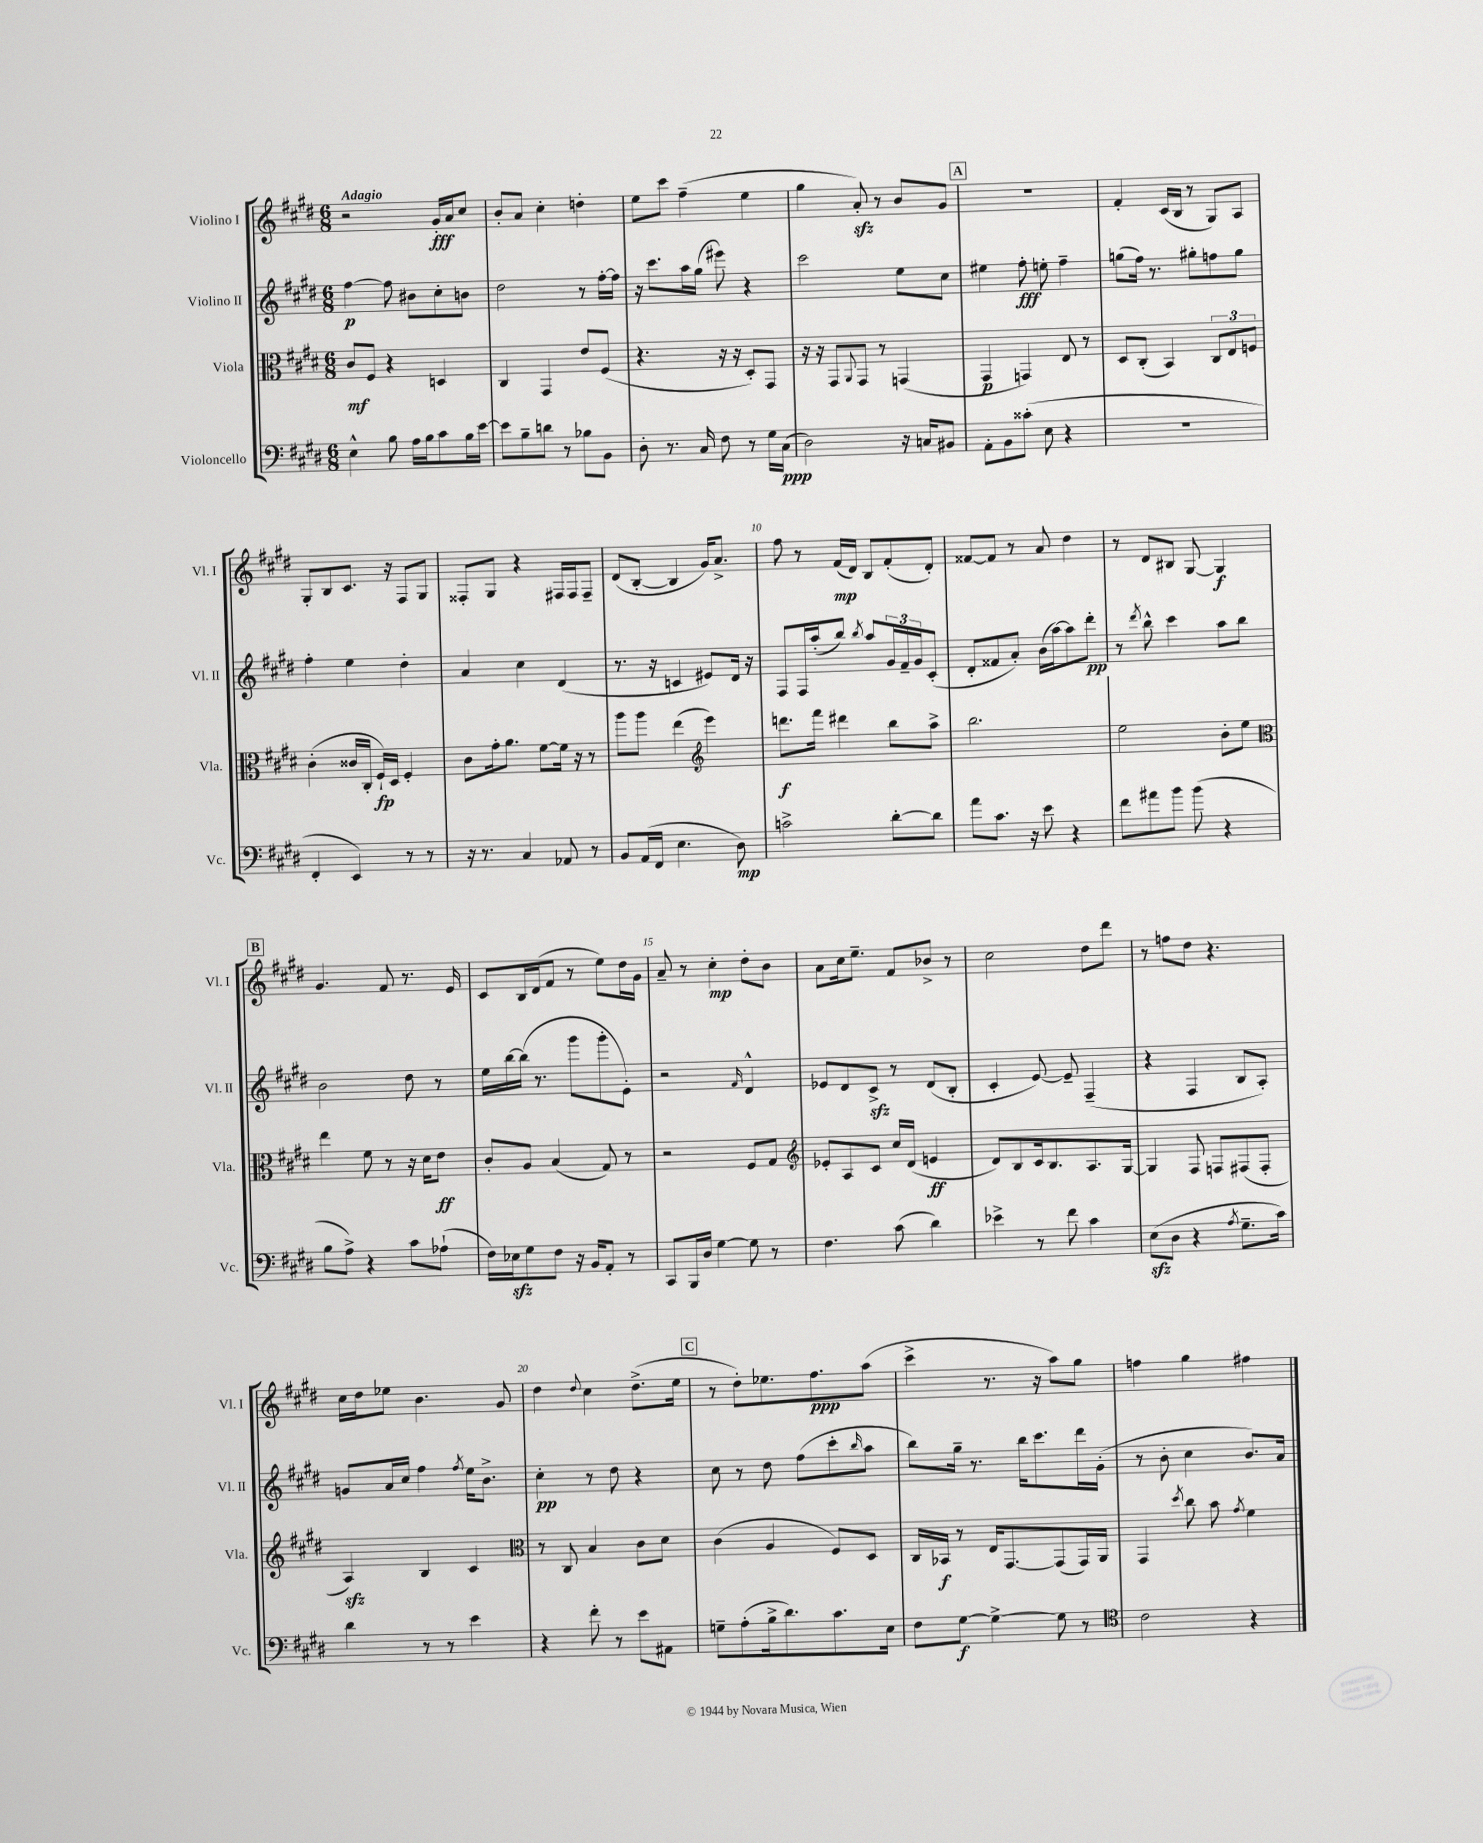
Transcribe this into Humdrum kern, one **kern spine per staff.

**kern	**dynam	**kern	**dynam	**kern	**dynam	**kern	**dynam
*part4	*part4	*part3	*part3	*part2	*part2	*part1	*part1
*staff4	*staff4	*staff3	*staff3	*staff2	*staff2	*staff1	*staff1
*I"Violoncello	*	*I"Viola	*	*I"Violino II	*	*I"Violino I	*
*I'Vc.	*	*I'Vla.	*	*I'Vl. II	*	*I'Vl. I	*
*clefF4	*	*clefC3	*	*clefG2	*	*clefG2	*
*k[f#c#g#d#]	*	*k[f#c#g#d#]	*	*k[f#c#g#d#]	*	*k[f#c#g#d#]	*
*M6/8	*	*M6/8	*	*M6/8	*	*M6/8	*
=1	=1	=1	=1	=1	=1	=1	=1
!	!	!	!	!	!	!LO:TX:a:B:t=Adagio	!
4E^^\	.	8c#/L	mf	[4ff#\	p	2r	.
.	.	8F#/J	.	.	.	.	.
8B\	.	4r	.	8ff#\]	.	.	.
16A\LL	.	.	.	8b#X\L	.	.	.
16B\J	.	.	.	.	.	.	.
8c#\	.	4Dn/	.	8cc#'\	.	16g#'/LL	fff
.	.	.	.	.	.	16a/J	.
16B\L	.	.	.	8bn\J	.	8cc#/J	.
[16e\JJ	.	.	.	.	.	.	.
=2	=2	=2	=2	=2	=2	=2	=2
8e\L]	.	4C#/	.	2dd#\	.	8b'/L	.
8B~\	.	.	.	.	.	8a/J	.
8dn\J	.	4GG#/	.	.	.	4cc#'\	.
8r	.	.	.	.	.	.	.
8B-X\L	.	8e/L	.	8r	.	4ddn'\	.
8BB\J	.	(8F#/J	.	[16ff#'\LL	.	.	.
.	.	.	.	16ff#\JJ]	.	.	.
=3	=3	=3	=3	=3	=3	=3	=3
8D#'\	.	4.r	.	16r	.	8ee\L	.
.	.	.	.	8.ccc#\L	.	.	.
8.r	.	.	.	.	.	8ccc#\J	.
.	.	.	.	16aa\L	.	(4ff#~\	.
16C#/	.	.	.	(16gg#\JJ	.	.	.
8F#\	.	16r	.	8eee#X\)	.	.	.
.	.	16r	.	.	.	.	.
8r	.	8D#'/L)	.	4r	.	4ee\	.
16G#\LL	.	8GG#/J	.	.	.	.	.
(16C#\JJ	ppp	.	.	.	.	.	.
=4	=4	=4	=4	=4	=4	=4	=4
2D#\)	.	16r	.	2ccc#\	.	4gg#\	.
.	.	16r	.	.	.	.	.
.	.	8GG#/L	.	.	.	.	.
.	.	8qqAA/	.	.	.	.	.
.	.	8GG#/J	.	.	.	8azz'/)	.
.	.	8r	.	.	.	8r	.
16r	.	(4GGn/	.	8ee\L	.	8b/L	.
16Cn/KL	.	.	.	.	.	.	.
8BB#X/J	.	.	.	8cc#\J	.	8g#/J	.
!!LO:REH:place=s1:t=A
=5	=5	=5	=5	=5	=5	=5	=5
8AA'\L	.	4GG#/	p	4ee#X\	.	2.r	.
8BB\	.	.	.	.	.	.	.
(8c##X'\J	.	4GGn/)	.	8ff#'\	fff	.	.
8E\	.	.	.	8een'\	.	.	.
4r	.	8E/	.	4ff#~\	.	.	.
.	.	8r	.	.	.	.	.
=6	=6	=6	=6	=6	=6	=6	=6
2.r	.	8D#/L	.	(8ggn\L	.	4f#'/	.
.	.	(8C#'/J	.	16ff#\Jk)	.	.	.
.	.	.	.	8.r	.	.	.
.	.	4BB/)	.	.	.	(16c#/LL	.
.	.	.	.	.	.	16B/JJ	.
.	.	.	.	8gg#X'\L	.	8r	.
.	.	12C#/L	.	8ffn\	.	8G#/L)	.
.	.	12E/	.	.	.	.	.
.	.	.	.	8gg#\J	.	8A/J	.
.	.	12Fn/J	.	.	.	.	.
!!LO:LB:g=z
=7	=7	=7	=7	=7	=7	=7	=7
4FF#'/	.	(4c#'\	.	4ff#'\	.	8G#'/L	.
.	.	.	.	.	.	8B/	.
4EE/)	.	16c##X/LL	.	4ee\	.	8.c#/J	.
.	.	16C#'/JJ	.	.	.	.	.
.	.	16F#`/LL)	fp	.	.	.	.
.	.	16D#/JJ	.	.	.	16r	.
8r	.	4F#'/	.	4dd#'\	.	8F#/L	.
8r	.	.	.	.	.	8G#/J	.
=8	=8	=8	=8	=8	=8	=8	=8
16r	.	8c#\L	.	4a/	.	8F##X'/L	.
8.r	.	.	.	.	.	.	.
.	.	16g#'\k	.	.	.	8G#/J	.
.	.	8.a\J	.	.	.	.	.
4C#/	.	.	.	4cc#\	.	4r	.
.	.	[8f#\L	.	.	.	.	.
8AA-X/	.	16f#\Jk]	.	(4d#/	.	16F#X/LL	.
.	.	16r	.	.	.	16F#/J	.
8r	.	8r	.	.	.	8F#~/J	.
=9	=9	=9	=9	=9	=9	=9	=9
8BB/L	.	8aa\L	.	8.r	.	(8d#/L	.
(16AA/L	.	8aa\J	.	.	.	[8B'/J	.
16FF#/JJ	.	.	.	16r	.	.	.
4.E\	.	(4ee\	.	4cn/	.	4B/]	.
*	*	*clefG2	*	*	*	*	*
.	.	4eee\)	.	8e#X/L)	.	16g#/KL)	.
.	.	.	.	.	.	8.a^/J	.
8D#\)	mp	.	.	16d#/Jk	.	.	.
.	.	.	.	16r	.	.	.
=10	=10	=10	=10	=10	=10	=10	=10
2cn^\	.	8.dddn\L	f	8F#/L	.	8ff#\	.
.	.	.	.	16F#/L	.	8r	.
.	.	16fff#\Jk	.	(16aa'/J	.	.	.
.	.	4ddd#X\	.	8bb/J)	.	(16f#/LL	mp
.	.	.	.	.	.	16d#/JJ)	.
.	.	.	.	8qbb/	.	.	.
.	.	.	.	8aa/L	.	8B/L	.
[8d#'\L	.	8bb\L	.	24g#/L	.	(8f#'/	.
.	.	.	.	24f#~/	.	.	.
.	.	.	.	24g#/J	.	.	.
8d#\J]	.	8aa^\J	.	(8c#'/J	.	8d#'/J)	.
=11	=11	=11	=11	=11	=11	=11	=11
8a\L	.	2.bb\	.	8d#'/L	.	[8f##X/L	.
8.c#\J	.	.	.	8f##X/	.	8f##/J]	.
.	.	.	.	8a'/J)	.	8r	.
16r	.	.	.	.	.	.	.
8e\	.	.	.	(16b\LL	.	8a/	.
.	.	.	.	[16aa\J)	.	.	.
4r	.	.	.	8aa\]	.	4dd#\	.
.	.	.	.	8ddd#'\J	pp	.	.
=12	=12	=12	=12	=12	=12	=12	=12
8f#\L	.	2ee\	.	8r	.	8r	.
.	.	.	.	8qddd#/	.	.	.
8a#X\	.	.	.	8bb^^\	.	8d#/L	.
8b\J	.	.	.	4ccc#\	.	8B#X/J	.
(8b\	.	.	.	.	.	[8G#/	.
4r	.	8b'\L	.	8aa\L	.	4G#/]	f
.	.	8ee\J	.	8bb\J	.	.	.
!!LO:LB:g=z
!!LO:REH:place=s1:t=B
=13	=13	=13	=13	=13	=13	=13	=13
*	*	*clefC3	*	*	*	*	*
8B\L	.	4ee\	.	2b\	.	4.g#/	.
8A^\J)	.	.	.	.	.	.	.
4r	.	8f#\	.	.	.	.	.
.	.	8r	.	.	.	8f#/	.
8c#\L	.	16r	.	8dd#\	.	8.r	.
.	.	16d#\KL	.	.	.	.	.
(8A-X`\J	.	8e\J	ff	8r	.	.	.
.	.	.	.	.	.	16e/	.
=14	=14	=14	=14	=14	=14	=14	=14
16F#\LL)	.	8c#'/L	.	16ee\LL	.	8c#/L	.
16E-Xzz\J	.	.	.	[16bb\	.	.	.
8G#\	.	8A/J	.	(16bb\JJ]	.	16B/L	.
.	.	.	.	8.r	.	(16d#/J	.
8F#\J	.	(4B/	.	.	.	8f#/J	.
16r	.	.	.	8ggg#\L	.	8r	.
16BB/KL	.	.	.	.	.	.	.
8AA'/J	.	8G#/)	.	8ggg#'\	.	8ee\L)	.
8r	.	8r	.	8e'\J)	.	16dd#\L	.
.	.	.	.	.	.	16g#\JJ	.
=15	=15	=15	=15	=15	=15	=15	=15
8CC#/L	.	2r	.	2r	.	8a~/	.
16BBB/L	.	.	.	.	.	8r	.
16D#/JJ	.	.	.	.	.	.	.
[4G#\	.	.	.	.	.	4cc#'\	mp
.	.	.	.	16qqf#/	.	.	.
8G#\]	.	8F#/L	.	4d#^^/	.	8dd#'\L	.
8r	.	8G#/J	.	.	.	8b\J	.
=16	=16	=16	=16	=16	=16	=16	=16
*	*	*clefG2	*	*	*	*	*
4.F#\	.	8e-X'/L	.	8e-X/L	.	8a\L	.
.	.	8A/	.	8d#/	.	16cc#\k	.
.	.	.	.	.	.	8.ee~\J	.
.	.	8c#/J	.	8c#zz^/J	.	.	.
(8c#\	.	16cc#/LL	.	8r	.	8f#/L	.
.	.	(16d#/JJ	.	.	.	.	.
4d#\)	.	4en/	ff	(8d#/L	.	8b-X^/J	.
.	.	.	.	8B'/J	.	8r	.
=17	=17	=17	=17	=17	=17	=17	=17
4e-X^\	.	8d#/L)	.	4c#'/	.	2cc#\	.
.	.	8B/	.	.	.	.	.
8r	.	16c#/k	.	[8e/)	.	.	.
.	.	8.B/	.	.	.	.	.
8f#\	.	.	.	8e~/]	.	.	.
4c#\	.	8.A/	.	(4F#~/	.	8dd#\L	.
.	.	.	.	.	.	8ddd#\J	.
.	.	[16G#/Jk	.	.	.	.	.
=18	=18	=18	=18	=18	=18	=18	=18
(8Ezz\L	.	4G#/]	.	4r	.	8r	.
8D#\J	.	.	.	.	.	8ffn\L	.
4r	.	8F#/	.	4F#/	.	8dd#\J	.
.	.	8Fn/L	.	.	.	4.r	.
8qA/	.	.	.	.	.	.	.
8.G#~\L	.	(8F#X/	.	8B/L	.	.	.
.	.	8F#'/J	.	8A'/J)	.	.	.
16c#\Jk)	.	.	.	.	.	.	.
!!LO:LB:g=z
=19	=19	=19	=19	=19	=19	=19	=19
4d#\	.	4Azz/)	.	8gn/L	.	16cc#\LL	.
.	.	.	.	.	.	16dd#\J	.
.	.	.	.	16a/L	.	8ee-X\J	.
.	.	.	.	16cc#/JJ	.	.	.
8r	.	4B/	.	4ff#\	.	4.b\	.
8r	.	.	.	.	.	.	.
.	.	.	.	8qff#/	.	.	.
4e\	.	4c#/	.	16ee\KL	.	.	.
.	.	.	.	8.b^\J	.	.	.
.	.	.	.	.	.	8g#/	.
=20	=20	=20	=20	=20	=20	=20	=20
*	*	*clefC3	*	*	*	*	*
4r	.	8r	.	4cc#'\	pp	4dd#\	.
.	.	8C#/	.	.	.	.	.
.	.	.	.	.	.	8qqdd#/	.
8f#'\	.	4B/	.	8r	.	4cc#\	.
8r	.	.	.	8dd#\	.	.	.
8e\L	.	8c#\L	.	4r	.	(8.dd#^\L	.
8AA#X\J	.	8d#\J	.	.	.	.	.
.	.	.	.	.	.	16ee\Jk	.
!!LO:REH:place=s1:t=C
=21	=21	=21	=21	=21	=21	=21	=21
8Gn~\L	.	(4c#\	.	8cc#\	.	8r	.
(8A'\	.	.	.	8r	.	8dd#'\L)	.
16B^\k	.	4A/	.	8dd#\	.	8.ee-X\	.
8.d#\)	.	.	.	.	.	.	.
.	.	.	.	(8ff#\L	.	.	.
.	.	.	.	.	.	8.ff#\	ppp
8.c#\	.	8F#/L)	.	8ccc#'\	.	.	.
.	.	.	.	16qqbb/	.	.	.
.	.	8D#/J	.	8aa\J	.	(8aa\J	.
16E\Jk	.	.	.	.	.	.	.
=22	=22	=22	=22	=22	=22	=22	=22
8F#\L	.	16C#/LL	.	8bb\L)	.	4ccc#^\	.
.	.	16BB-X/JJ	f	.	.	.	.
[8G#\J	f	8r	.	16gg#~\Jk	.	.	.
.	.	.	.	8.r	.	.	.
4G#^\_	.	16E/KL	.	.	.	8.r	.
.	.	[8.GG#/	.	.	.	.	.
.	.	.	.	16bb\KL	.	.	.
.	.	.	.	8.ccc#\	.	16r	.
8G#\]	.	(8GG#/]	.	.	.	8aa\L)	.
8r	.	16GG#/L)	.	16ddd#\L	.	8gg#\J	.
.	.	16AA/JJ	.	(16g#'\JJ	.	.	.
=23	=23	=23	=23	=23	=23	=23	=23
*clefC4	*	*	*	*	*	*	*
2c#\	.	4GG#/	.	8r	.	4ffn\	.
.	.	.	.	8b'\	.	.	.
.	.	8qdd#/	.	.	.	.	.
.	.	8cc#\	.	4cc#\	.	4gg#\	.
.	.	8b\	.	.	.	.	.
.	.	8qg#/	.	.	.	.	.
4r	.	4f#\	.	8.b/L)	.	4ff#X\	.
.	.	.	.	16a/Jk	.	.	.
==	==	==	==	==	==	==	==
*-	*-	*-	*-	*-	*-	*-	*-
